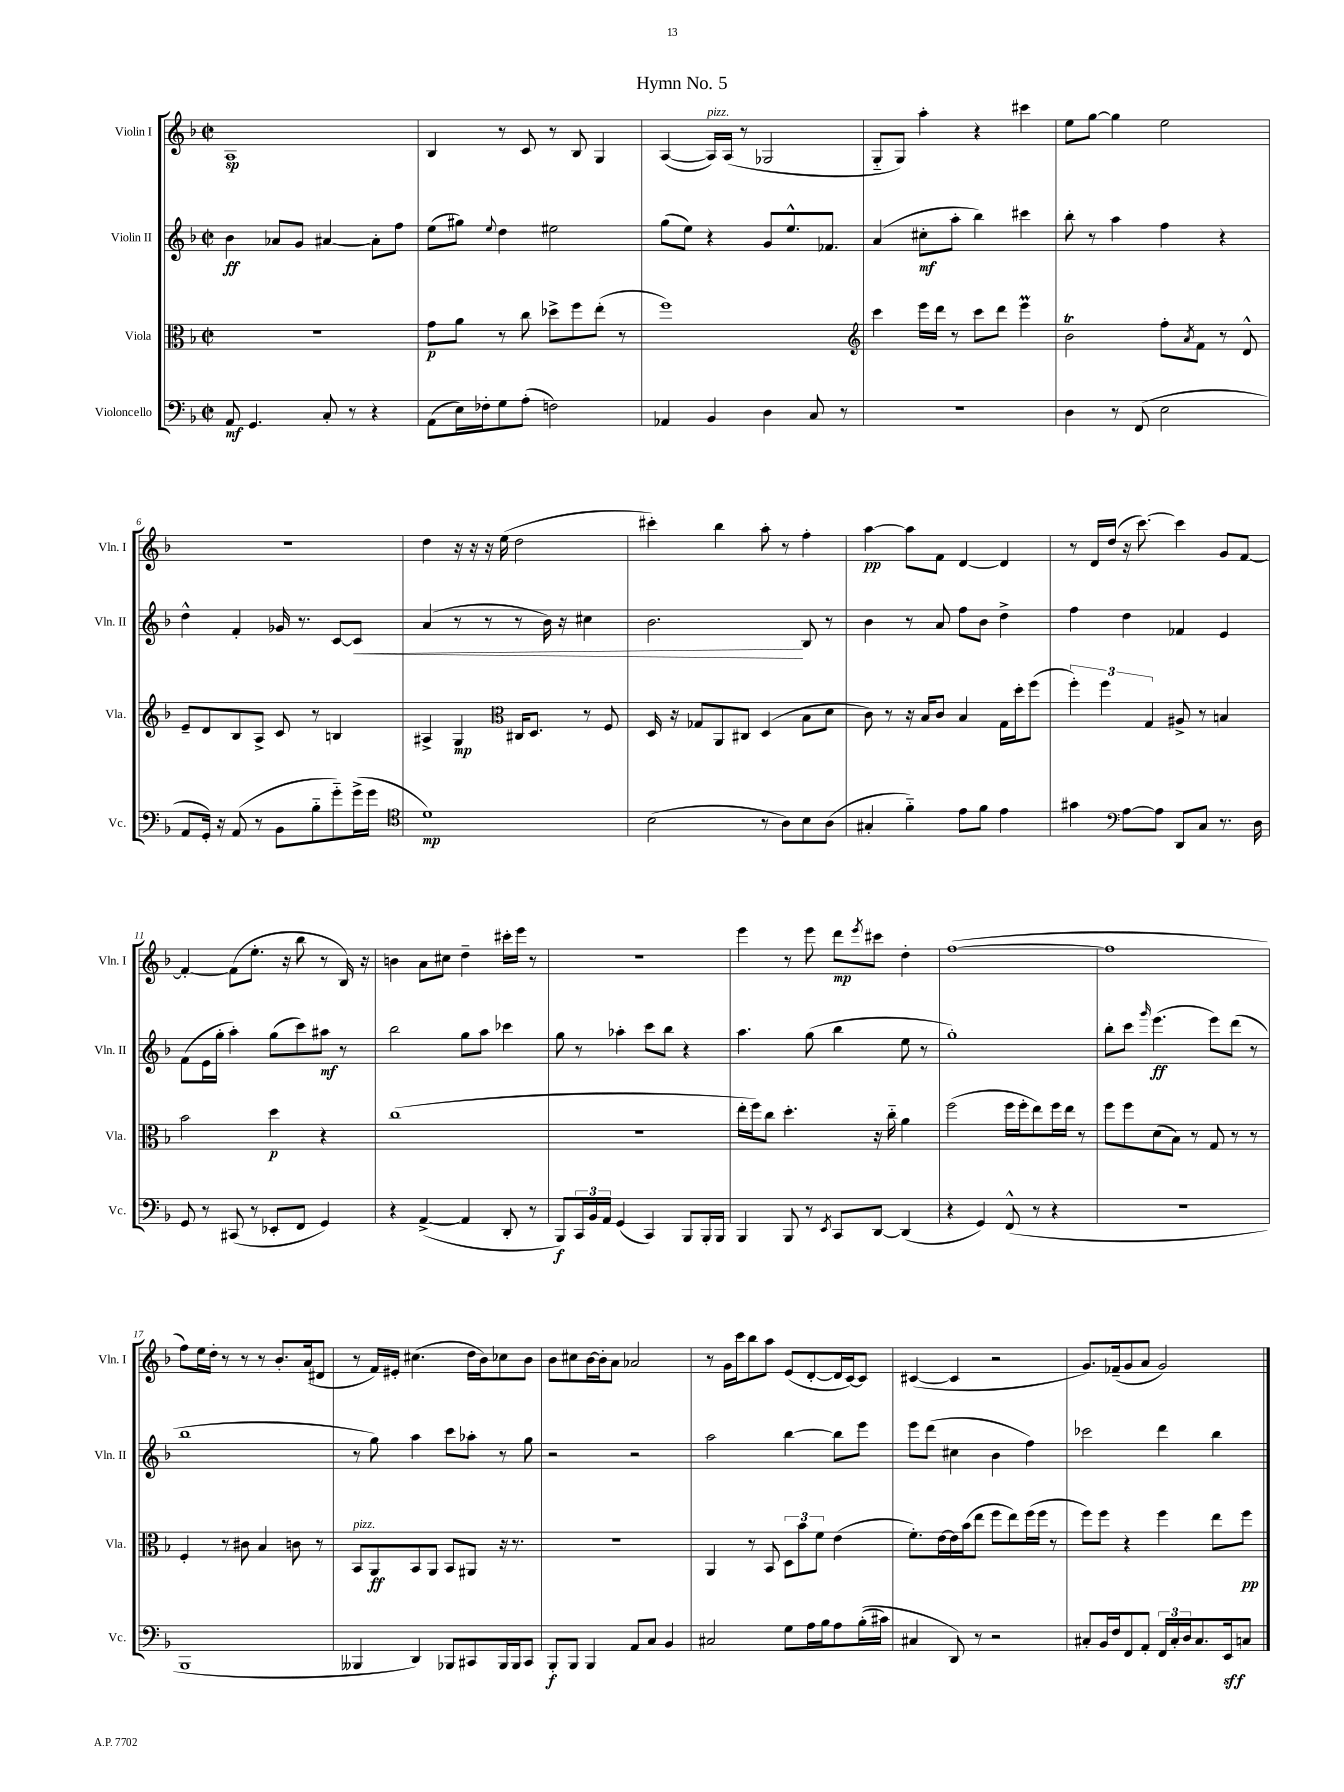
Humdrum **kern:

**kern	**kern	**kern	**kern
*staff4	*staff3	*staff2	*staff1
*clefF4	*clefC3	*clefG2	*clefG2
*k[b-]	*k[b-]	*k[b-]	*k[b-]
*M2/2	*M2/2	*M2/2	*M2/2
*met(c|)	*met(c|)	*met(c|)	*met(c|)
8AA/	1r	4b-\	1A
4.GG/	.	.	.
.	.	8a-/L	.
.	.	8g/J	.
8C'/	.	[4a#/	.
8r	.	.	.
4r	.	8a#'\]L	.
.	.	8ff\J	.
=	=	=	=
(8AA\L	8g\L	(8ee\L	4B-/
16E\L)	8a\J	8gg#\J)	.
16F-'\J	.	.	.
.	.	8qqee/	.
8G\	8r	4dd\	8r
(8A'\J	8cc\	.	8c/
2F\)	8dd-^\L	2ee#\	8r
.	8ff\	.	8B-/
.	(8ee'\J	.	4G/
.	8r	.	.
=	=	=	=
4AA-/	1ff)	(8gg\L	([4A/
.	.	8ee\J)	.
4BB-/	.	4r	16A/]LL)
.	.	.	(16A/JJ
.	.	.	8r
4D\	.	8g/L	2G-/
.	.	8.ee^^/	.
8C/	.	.	.
.	.	8.f-/J	.
8r	.	.	.
=	=	=	=
*	*clefG2	*	*
1r	4ccc\	(4a/	8G'~/L
.	.	.	8G/J)
.	16eee\LL	8cc#'\L	4aa'\
.	16ddd\JJ	.	.
.	8r	8aa'\J	.
.	8ccc\L	4bb-\)	4r
.	8ddd\J	.	.
.	4eee\	4ccc#\	4ccc#\
=	=	=	=
4D\	2b-\	8bb-'\	8ee\L
.	.	8r	[8gg\J
8r	.	4aa\	4gg\]
(8FF/	.	.	.
2E\	8ff'\L	4ff\	2ee\
.	8qa/	.	.
.	8f\J	.	.
.	8r	4r	.
.	8d^^/	.	.
=	=	=	=
8AA/L	8e~/L	4dd^^\	1r
16GG'/Jk)	8d/	.	.
16r	.	.	.
(8AA/	8B-/	4f'/	.
8r	8A^/J	.	.
8BB-\L	8c/	16g-/	.
.	.	8.r	.
8B-'~\	8r	.	.
8g'~\)	4B/	[8c/L	.
(16g^\L	.	8c/]J	.
16g\JJ	.	.	.
=	=	=	=
*clefC4	*	*	*
1d)	4A#^/	(4a/	4dd\
.	4G/	8r	16r
.	.	.	16r
.	.	8r	16r
.	.	.	(16ee\
*	*clefC3	*	*
.	16C#/LK	8r	2dd\
.	8.D/J	.	.
.	.	16b-\)	.
.	.	16r	.
.	8r	4cc#\	.
.	8F/	.	.
=	=	=	=
(2B-\	16D/	2.b-\	4ccc#'\)
.	16r	.	.
.	8G-/L	.	.
.	8AA/	.	4bb-\
.	8C#/J	.	.
8r	(4D/	.	8aa'\
8A\L)	.	.	8r
8B-\	8B-\L	8B-/	4ff'\
(8A\J	8d\J	8r	.
=	=	=	=
4G#'/	8c\)	4b-\	[4aa\
.	8r	.	.
4f'~\)	16r	8r	8aa\]L
.	16B-/LK	.	.
.	8c/J	8a/	8f\J
8e\L	4B-/	8ff\L	[4d/
8f\J	.	8b-\J	.
4e\	16G\LL	4dd^\	4d/]
.	16dd'\J	.	.
.	(8ff\J	.	.
=	=	=	=
4g#\	6ff'\)	4ff\	8r
.	.	.	16d/LL
.	6ff\	.	.
.	.	.	(16dd/JJ
*clefF4	*	*	*
[8A\L	.	4dd\	16r
.	.	.	[8.ccc\)
.	6G/	.	.
8A\]J	.	.	.
8DD/L	8A#^/	4f-/	4ccc\]
8C/J	8r	.	.
8.r	4B/	4e/	8g/L
.	.	.	[8f/J
16D\	.	.	.
=	=	=	=
8GG/	2b-\	(8f\L	4f'/_
8r	.	16e\L	.
.	.	16gg'\JJ	.
(8CC#/	.	4aa'\)	(8f\]L
8r	.	.	8.ee'\J
8EE-'/L	4dd\	(8gg\L	.
.	.	.	16r
8FF/J	.	8ccc\)	8bb-\
4GG/)	4r	8aa#\J	8r
.	.	8r	16B-/)
.	.	.	16r
=	=	=	=
4r	(1cc	2bb-\	4b\
([4AA^/	.	.	8a\L
.	.	.	8cc#\J
4AA/]	.	8gg\L	4dd~\
.	.	8aa\J	.
8DD'/	.	4ccc-\	16ccc#'\LL
.	.	.	16eee\JJ
8r	.	.	8r
=	=	=	=
8BBB-/L)	1r	8gg\	1r
24CC/L	.	8r	.
24BB-/	.	.	.
24AA/JJ	.	.	.
(4GG/	.	4aa-'\	.
4CC/)	.	8ccc\L	.
.	.	8bb-\J	.
8BBB-/L	.	4r	.
16BBB-'/L	.	.	.
16BBB-/JJ	.	.	.
=	=	=	=
4BBB-/	16ee'\LL	4.aa\	4eee\
.	16ff\J)	.	.
.	8cc\J	.	.
8BBB-/	4.dd'\	.	8r
8r	.	(8gg\	8eee\
8qEE/	.	.	.
8CC/L	.	4bb-\	8ddd\L
.	.	.	8qeee/
[8DD/J	16r	.	8ccc#\J
.	16cc'~\	.	.
(4DD/]	4a\	8ee\	4dd'\
.	.	8r	.
=	=	=	=
4r	(2ff\	1gg')	([1ff
4GG/)	.	.	.
(8FF^^/	16ff\LL	.	.
.	16ff'\J	.	.
8r	8ee\)	.	.
4r	16ff\L	.	.
.	16ee\JJ	.	.
.	8r	.	.
=	=	=	=
1r	8ff\L	8bb-'\L	1ff]
.	8ff\	8ccc\J	.
.	.	16qqggg/	.
.	(8d\	(4.eee\	.
.	8B-\J)	.	.
.	8r	.	.
.	8G/	8eee\L)	.
.	8r	(8ddd\J	.
.	8r	8r	.
=	=	=	=
1BBB-	4F'/	1bb-	8ff\L)
.	.	.	16ee\L
.	.	.	16dd'\JJ
.	8r	.	8r
.	8c#\	.	8r
.	4B-/	.	8r
.	.	.	8.b-'/L
.	8c\	.	.
.	.	.	(16a/k
.	8r	.	8d#/J
=	=	=	=
4BBB--/	8BB-/L	8r	8r
.	8AA/	8gg\)	16f/LL)
.	.	.	16e#'/JJ
4DD/)	8BB-/	4aa\	(4.cc#\
.	8AA/J	.	.
8BBB-/L	8BB-/L	8ccc\L	.
8CC#/	8AA#/J	8aa-'\J	16dd\LL
.	.	.	16b-\J)
16BBB-/L	16r	8r	8cc-\
16BBB-/J	8.r	.	.
8CC#/J	.	8gg\	8b-\J
=	=	=	=
8BBB-'/L	1r	2r	8b-\L
8BBB-/J	.	.	8cc#\
4BBB-/	.	.	[16b-\L
.	.	.	16b-'\]J
.	.	.	8a\J
8AA/L	.	2r	2a-/
8C/J	.	.	.
4BB-/	.	.	.
=	=	=	=
2C#/	4AA/	2aa\	8r
.	.	.	16g\LL
.	.	.	16ccc\J
.	8r	.	8bb-\
.	8BB-/	.	8aa\J
8G\L	12D\L	[4bb-\	(8e/L
.	12b-\	.	.
16A\L	.	.	[8d'/
.	12f\J	.	.
16B-\J	.	.	.
8A\	(4e\	8bb-\]L	16d/]L
.	.	.	[16c/J)
&((16B-'\L	.	8eee\J	8c/]J
16c#\JJ)	.	.	.
=	=	=	=
4C#/	8.f'\L)	8eee\L	([4c#/
.	.	(8ddd\J	.
.	[16e\L	.	.
8DD/&)	16e\]	4cc#\	4c#/]
.	(16b-\J	.	.
8r	8ee\J	.	.
2r	8ff\L	4b-\	2r
.	8ee\)	.	.
.	(16ff\L	4ff\)	.
.	16ff\JJ	.	.
.	8r	.	.
=	=	=	=
8C#'/L	8ff\L)	2ccc-\	8.g/L)
16BB-/L	8ff\J	.	.
16F/J	.	.	(16f-~/k
8FF/	4r	.	8g/
8AA'/J	.	.	8a/J
24FF/LL	4ff\	4ddd\	2g/)
24C#'/	.	.	.
24D/J	.	.	.
8.C#/	.	.	.
.	8ee\L	4bb-\	.
16EE/k	.	.	.
8C/J	8ff\J	.	.
==	==	==	==
*-	*-	*-	*-
